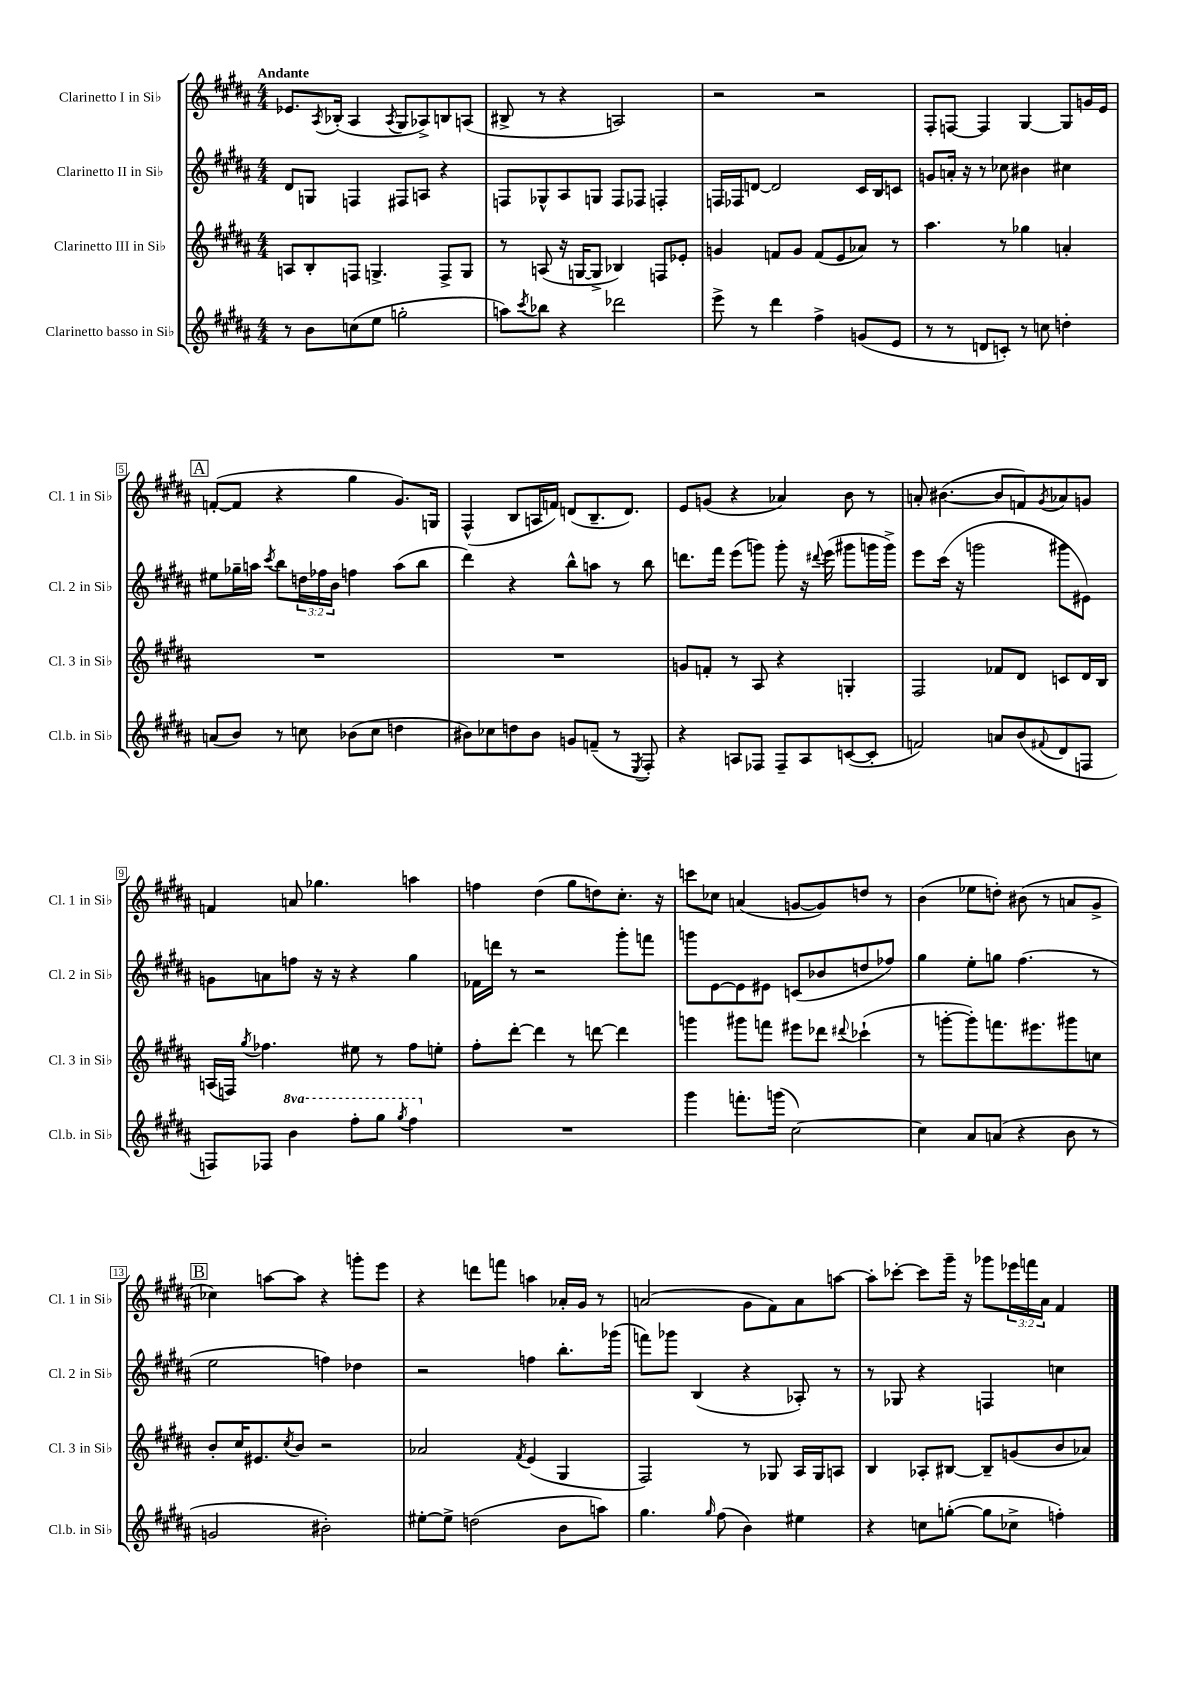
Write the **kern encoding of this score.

**kern	**kern	**kern	**kern
*part4	*part3	*part2	*part1
*staff4	*staff3	*staff2	*staff1
*I"Clarinetto basso in Si♭	*I"Clarinetto III in Si♭	*I"Clarinetto II in Si♭	*I"Clarinetto I in Si♭
*I'Cl.b. in Si♭	*I'Cl. 3 in Si♭	*I'Cl. 2 in Si♭	*I'Cl. 1 in Si♭
*clefG2	*clefG2	*clefG2	*clefG2
*k[f#c#g#d#a#]	*k[f#c#g#d#a#]	*k[f#c#g#d#a#]	*k[f#c#g#d#a#]
*M4/4	*M4/4	*M4/4	*M4/4
=1	=1	=1	=1
!	!	!	!LO:TX:a:B:t=Andante
8r	8An/L	8d#/L	8.e-X/L
8b\L	8B'/	8Gn/J	.
.	.	.	8qA#/
.	.	.	(16B-X'/Jk
(8ccn\	8Fn/J	4Fn/	4A#/
8ee\J	4.Gn^/	.	.
.	.	.	8qA#/
2ggn'\	.	8F#X/L	8G#/L
.	.	8An/J	8A-X^/)
.	8F^/L	4r	8Bn/
.	8G/J	.	(8An/J
=2	=2	=2	=2
8aan\L)	8r	8Fn/L	8B#X^/
8qccc#/	.	.	.
8bb-X\J	(8An/	8G-X^^/	8r
4r	16r	8A#/	4r
.	[16Gn/KL	.	.
.	8G^/J]	8Gn/J	.
2ddd-X\	4B-X/)	8F/L	2An/)
.	.	8F-X/J	.
.	8Fn/L	4Fn'/	.
.	8e-X'/J	.	.
=3	=3	=3	=3
8eee^\	4gn/	16Fn/LL	2r
.	.	16F-X/J	.
8r	.	[8dn/J	.
4ddd#\	8fn/L	2d/]	.
.	8g/J	.	.
4ff#^\	(8f/L	.	2r
.	8e/	.	.
(8gn/L	8a-X/J)	16c#/LL	.
.	.	16B/J	.
8e/J	8r	8cn/J	.
=4	=4	=4	=4
8r	4.aa#\	8gn/L	8F#'/L
8r	.	16an'/Jk	[8Fn/J
.	.	16r	.
8dn/L	.	8r	4F/]
8cn'/J)	8r	8cc-X\	.
8r	4gg-X\	4b#X\	[4G#/
8ccn\	.	.	.
4ddn'\	4an'/	4cc#X\	8G#/L]
.	.	.	16gn/L
.	.	.	16e/JJ
!!LO:LB:g=z
!!LO:REH:place=s1:t=A
=5	=5	=5	=5
(8an/L	1r	8ee#X\L	([8fn'/L
8b/J)	.	16gg-X~\L	8f/J]
.	.	16aan\JJ	.
.	.	8qccc#/	.
8r	.	8bb\L	4r
8ccn\	.	24ddn\L	.
.	.	24ff-X\	.
.	.	24b\JJ	.
(8b-X\L	.	4ffn\	4gg#\
8cc\J	.	.	.
4ddn\	.	(8aa\L	8.g#/L)
.	.	8bb\J	.
.	.	.	16Gn/Jk
=6	=6	=6	=6
8b#X\L)	1r	4ddd#\)	(4F#^^/
8cc-X\	.	.	.
8ddn\	.	4r	8B/L
8b#\J	.	.	16An/L
.	.	.	16fn/JJ)
8gn/L	.	8bb^^\L	(8dn/L
(8fn~/J	.	8aan\J	8.B~/
8r	.	8r	.
.	.	.	8.d/J)
8qE/	.	.	.
8F#'/)	.	8bb\	.
=7	=7	=7	=7
4r	8gn/L	8.dddn\L	8e/L
.	8fn'/J	.	(8gn/J
.	.	16fff#\Jk	.
8An/L	8r	(8eee\L	4r
8F-X/J	8A#/	8gggn\J)	.
8F-~/L	4r	8ggg'\	4a-X/)
8A/	.	16r	.
.	.	8qqddd#X/	.
.	.	(16eee\	.
([8cn/	4Gn'/	8ggg#X\L	8b\
8c'/J]	.	16gggn\L	8r
.	.	16ggg^\JJ)	.
=8	=8	=8	=8
2fn/)	2F#/	8eee\L	8an'/
.	.	(16ccc#\Jk	([4.b#X\
.	.	16r	.
.	.	2gggn\	.
8an/L	8f-X/L	.	8b#/L]
(8b/	8d#/J	.	8fn/)
8qqf#X/	.	.	8qg#/
8d#/	8cn/L	8ggg#X\L	8a-X/
8Fn/J	16d#/L	8e#X\J)	8gn/J
.	16B/JJ	.	.
!!LO:LB:g=z
=9	=9	=9	=9
8Fn/L)	(16An/LL	8gn\L	4fn/
.	16Fn/JJ)	.	.
.	8qgg#/	.	.
8F-X/J	4.ff-X\	8an\	.
*8va	*	*	*
4bb\	.	8ffn\J	8an/
.	.	16r	4.gg-X\
.	.	16r	.
8fff#'\L	8ee#X\	4r	.
8ggg#\J	8r	.	.
8qggg#/	.	.	.
4fff#\	8ff-\L	4gg#\	4aan\
.	8een'\J	.	.
=10	=10	=10	=10
*X8va	*	*	*
1r	8ff#'\L	16f-X\LL	4ffn\
.	.	16dddn\JJ	.
.	[8ddd#'\J	8r	.
.	4ddd#\]	2r	(4dd#\
.	8r	.	8gg#\L
.	[8dddn\	.	8ddn\)
.	4ddd\]	8ggg#'\L	8.cc#'\J
.	.	8fffn\J	.
.	.	.	16r
=11	=11	=11	=11
4ggg#\	4gggn\	8gggn\L	8cccn\L
.	.	[8e\	8cc-X\J
8.fffn'\L	8ggg#X\L	8e\]	(4an/
.	8fffn\J	8e#X\J	.
(16gggn\Jk	.	.	.
[2cc#\)	8eee#X\L	(8cn/L	[8gn/L
.	8ddd-X\J	8b-X/	8g/])
.	8qqddd#X/	.	.
.	(4ccc-X`\	8ddn/	8ddn/J
.	.	8ff-X/J)	8r
=12	=12	=12	=12
4cc#\]	8r	4gg#\	(4b\
.	[8gggn'\L	.	.
8a#/L	8ggg'\])	8ee'\L	8ee-X\L
(8an/J	8.fffn\	8ggn\J	8ddn'\J)
4r	.	(4.ff#\	(8b#X\
.	8.eee#X\	.	.
.	.	.	8r
8b\	8ggg#X\	.	8an/L
8r	8ccn\J	8r	8g#^/J
!!LO:LB:g=z
!!LO:REH:place=s1:t=B
=13	=13	=13	=13
2gn/	8b'/L	2ee\	4cc-X\)
.	16cc#/K	.	.
.	8.e#X/	.	.
.	.	.	[8aan\L
.	8qcc#/	.	.
.	8b/J	.	8aa\J]
2b#X'\)	2r	4ffn\)	4r
.	.	4dd-X\	8gggn'\L
.	.	.	8eee\J
=14	=14	=14	=14
[8ee#X'\L	2a-X/	2r	4r
8ee#^\J]	.	.	.
(2ddn\	.	.	8dddn\L
.	.	.	8fffn\J
.	8qf#/	.	.
.	(4e/	4ffn\	4aan\
8b\L	4G#/	8.bb'\L	16a-X'/LL
.	.	.	16g#/JJ
8aan\J)	.	.	8r
.	.	(16ggg-X\Jk	.
=15	=15	=15	=15
4.gg#\	2F#/)	8fffn\L)	(2an/
.	.	8ggg-X\J	.
.	.	(4B/	.
16qqgg#/	.	.	.
(8ff#\	.	.	.
4b\)	8r	4r	8g#\L
.	8G-X/	.	8f#\)
4ee#X\	16A#/LL	8A-X'/)	8a\
.	16G-/J	.	.
.	8An/J	8r	[8aan\J
=16	=16	=16	=16
4r	4B/	8r	8aa'\L]
.	.	8G-X/	[8ccc-X'\J
8ccn\L	8A-X'/L	4r	8ccc-\L]
([8ggn'\J	[8B#X/J	.	16ggg#~\Jk
.	.	.	16r
8gg\L]	8B#~/L]	4Fn/	8ggg-X\L
8cc-X^\J	(8gn/	.	24eee-X\L
.	.	.	24fffn\
.	.	.	24a#\JJ
4ffn'\)	8b/	4ccn\	4f#/
.	8a-X/J)	.	.
==	==	==	==
*-	*-	*-	*-
